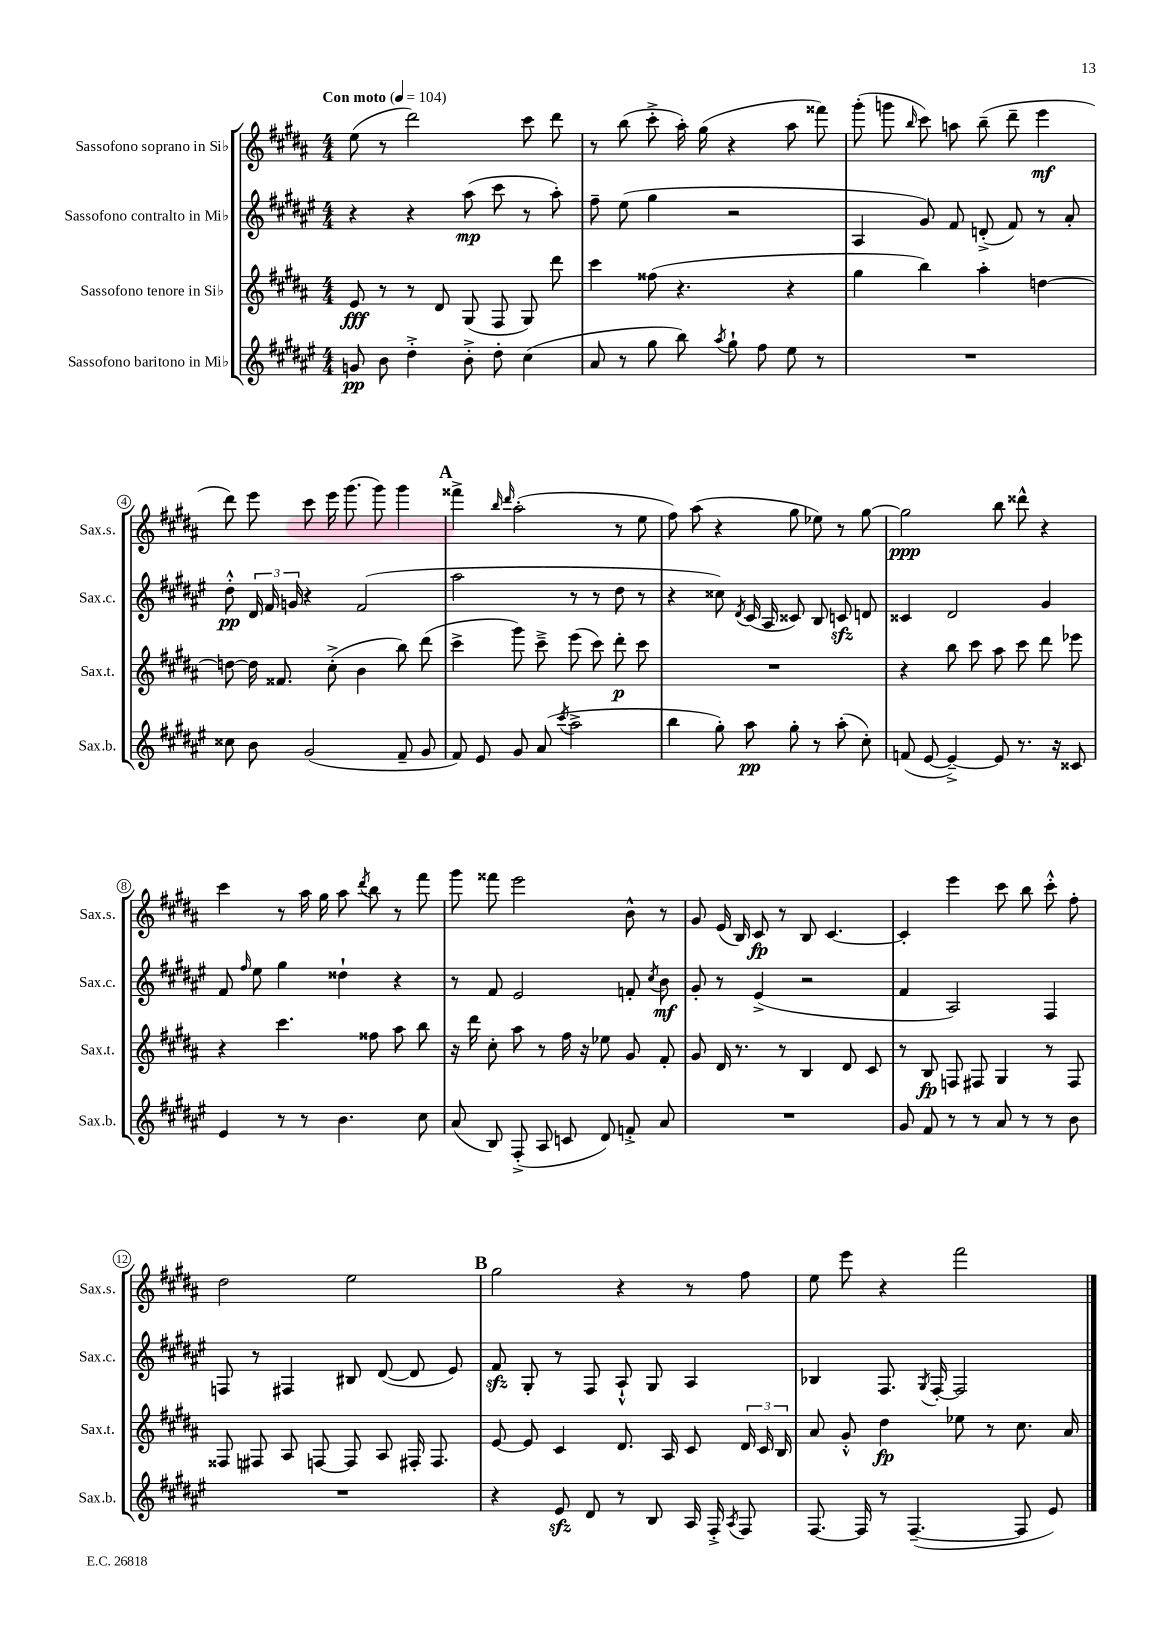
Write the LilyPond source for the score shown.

<<
\new StaffGroup <<
\new Staff = "s0" \with { instrumentName = "Sassofono soprano in Sib" shortInstrumentName = "Sax.s." } {
    \clef treble \key b \major \numericTimeSignature \time 4/4 \tempo "Con moto" 4 = 104
    \autoBeamOff e''8( r8 dis'''2) cis'''8 dis'''8 |
    r8 b''8( cis'''8-.-> ais''16-.) gis''16( r4 ais''8 fisis'''8) |
    gis'''8-.( g'''8 \grace { b''16 } cis'''8) a''8 b''8--( dis'''8-- e'''4\mf |
    dis'''8) e'''8 cis'''8 e'''16 gis'''8.( gis'''8) gis'''4 |
    \mark \markup { \bold "A" } fisis'''4-> \grace { b''16 dis'''16 } ais''2-.( r8 e''8 |
    fis''8) ais''8( r4 gis''8 ees''8) r8 gis''8~ |
    gis''2\ppp b''8 disis'''8-^ r4 |
    cis'''4 r8 ais''16 gis''16 ais''8 \acciaccatura { dis'''8 } b''8 r8 fis'''8 |
    gis'''8 fisis'''8 e'''2 b'8-^ r8 |
    gis'8 e'16( b16) cis'8\fp r8 b8 cis'4.~ |
    cis'4-. e'''4 cis'''8 b''8 cis'''8-.-^ fis''8-. |
    dis''2 e''2 |
    \mark \markup { \bold "B" } gis''2 r4 r8 fis''8 |
    e''8 e'''8 r4 fis'''2 \bar "|." |
}
\new Staff = "s1" \with { instrumentName = "Sassofono contralto in Mib" shortInstrumentName = "Sax.c." } {
    \clef treble \key fis \major \numericTimeSignature \time 4/4
    \autoBeamOff r4 r4 ais''8\mp( cis'''8 r8 ais''8-.) |
    fis''8-- eis''8( gis''4 r2 |
    ais4 gis'8) fis'8 d'8-.->( fis'8) r8 ais'8-. |
    dis''8-.-^\pp \tuplet 3/2 { dis'16 fis'16 g'16 } r4 fis'2( |
    \mark \markup { \bold "A" } ais''2 r8 r8 dis''8 r8 |
    r4 cisis''8) \acciaccatura { dis'8 } cis'16( ais16 cisis'8) b8 c'8\sfz d'8 |
    cisis'4 dis'2 gis'4 |
    fis'8 \grace { fis''16 } eis''8 gis''4 disis''4-! r4 |
    r8 fis'8 eis'2 f'8-. \acciaccatura { cis''8 } b'8\mf |
    gis'8-. r8 eis'4->( r2 |
    fis'4 ais2) fis4 |
    f8 r8 fis4 bis8 dis'8~( dis'8 eis'8) |
    \mark \markup { \bold "B" } fis'8\sfz gis8-. r8 fis8 ais8-!-^ gis8 ais4 |
    bes4 fis8. \acciaccatura { gis8 } fis16~-. fis2 \bar "|." |
}
\new Staff = "s2" \with { instrumentName = "Sassofono tenore in Sib" shortInstrumentName = "Sax.t." } {
    \clef treble \key b \major \numericTimeSignature \time 4/4
    \autoBeamOff e'8\fff r8 r8 dis'8 gis8( fis8 gis8) dis'''8 |
    cis'''4 fisis''8( r4. r4 |
    gis''4 b''4) ais''4-. d''4~ |
    d''8~ d''16 fisis'8. cis''8-.->( b'4 b''8) dis'''8( |
    \mark \markup { \bold "A" } cis'''4-> gis'''8) cis'''8---> e'''8( cis'''8) dis'''8-.\p cis'''8 |
    R1 |
    r4 b''8 cis'''8 ais''8 cis'''8 dis'''8 ees'''8 |
    r4 cis'''4. fisis''8 ais''8 b''8 |
    r16 dis'''16 cis''8-. ais''8 r8 fis''16 r16 ees''8 gis'8 fis'8-. |
    gis'8 dis'16 r8. r8 b4 dis'8 cis'8 |
    r8 b8\fp f8 fis8 gis4 r8 fis8 |
    fisis8 fis8 ais8 f8~ f8 ais8 fis16-. fis8. |
    \mark \markup { \bold "B" } e'8~ e'8 cis'4 dis'8. ais16 cis'8 \tuplet 3/2 { dis'16 cis'16 b16 } |
    ais'8 gis'8-.-^ dis''4\fp ees''8 r8 cis''8. ais'16 \bar "|." |
}
\new Staff = "s3" \with { instrumentName = "Sassofono baritono in Mib" shortInstrumentName = "Sax.b." } {
    \clef treble \key fis \major \numericTimeSignature \time 4/4
    \autoBeamOff g'8\pp b'8 dis''4-.-> b'8-.-> dis''8-. cis''4( |
    ais'8 r8 gis''8 b''8) \acciaccatura { ais''8 } gis''8-! fis''8 eis''8 r8 |
    R1 |
    cisis''8 b'8 gis'2( fis'8-- gis'8 |
    \mark \markup { \bold "A" } fis'8) eis'8 gis'8 ais'8( \acciaccatura { cis'''8 } ais''2-> |
    b''4 gis''8-.) ais''8\pp gis''8-. r8 ais''8-.( cis''8-.) |
    f'8( eis'8~ eis'4~--->) eis'8 r8. r16 cisis'8 |
    eis'4 r8 r8 b'4. cis''8 |
    ais'8( b8) fis8-.->( ais8 c'8 dis'8) f'8-.-> ais'8 |
    R1 |
    gis'8 fis'8 r8 r8 ais'8 r8 r8 b'8 |
    R1 |
    \mark \markup { \bold "B" } r4 eis'8\sfz dis'8 r8 b8 ais16 fis16-.-> \acciaccatura { ais8 } fis8 |
    fis8.~ fis16 r8 fis4.~--( fis8 eis'8) \bar "|." |
}
>>
>>
\layout { \context { \Score \override BarNumber.stencil = #(make-stencil-circler 0.1 0.3 ly:text-interface::print) } }
